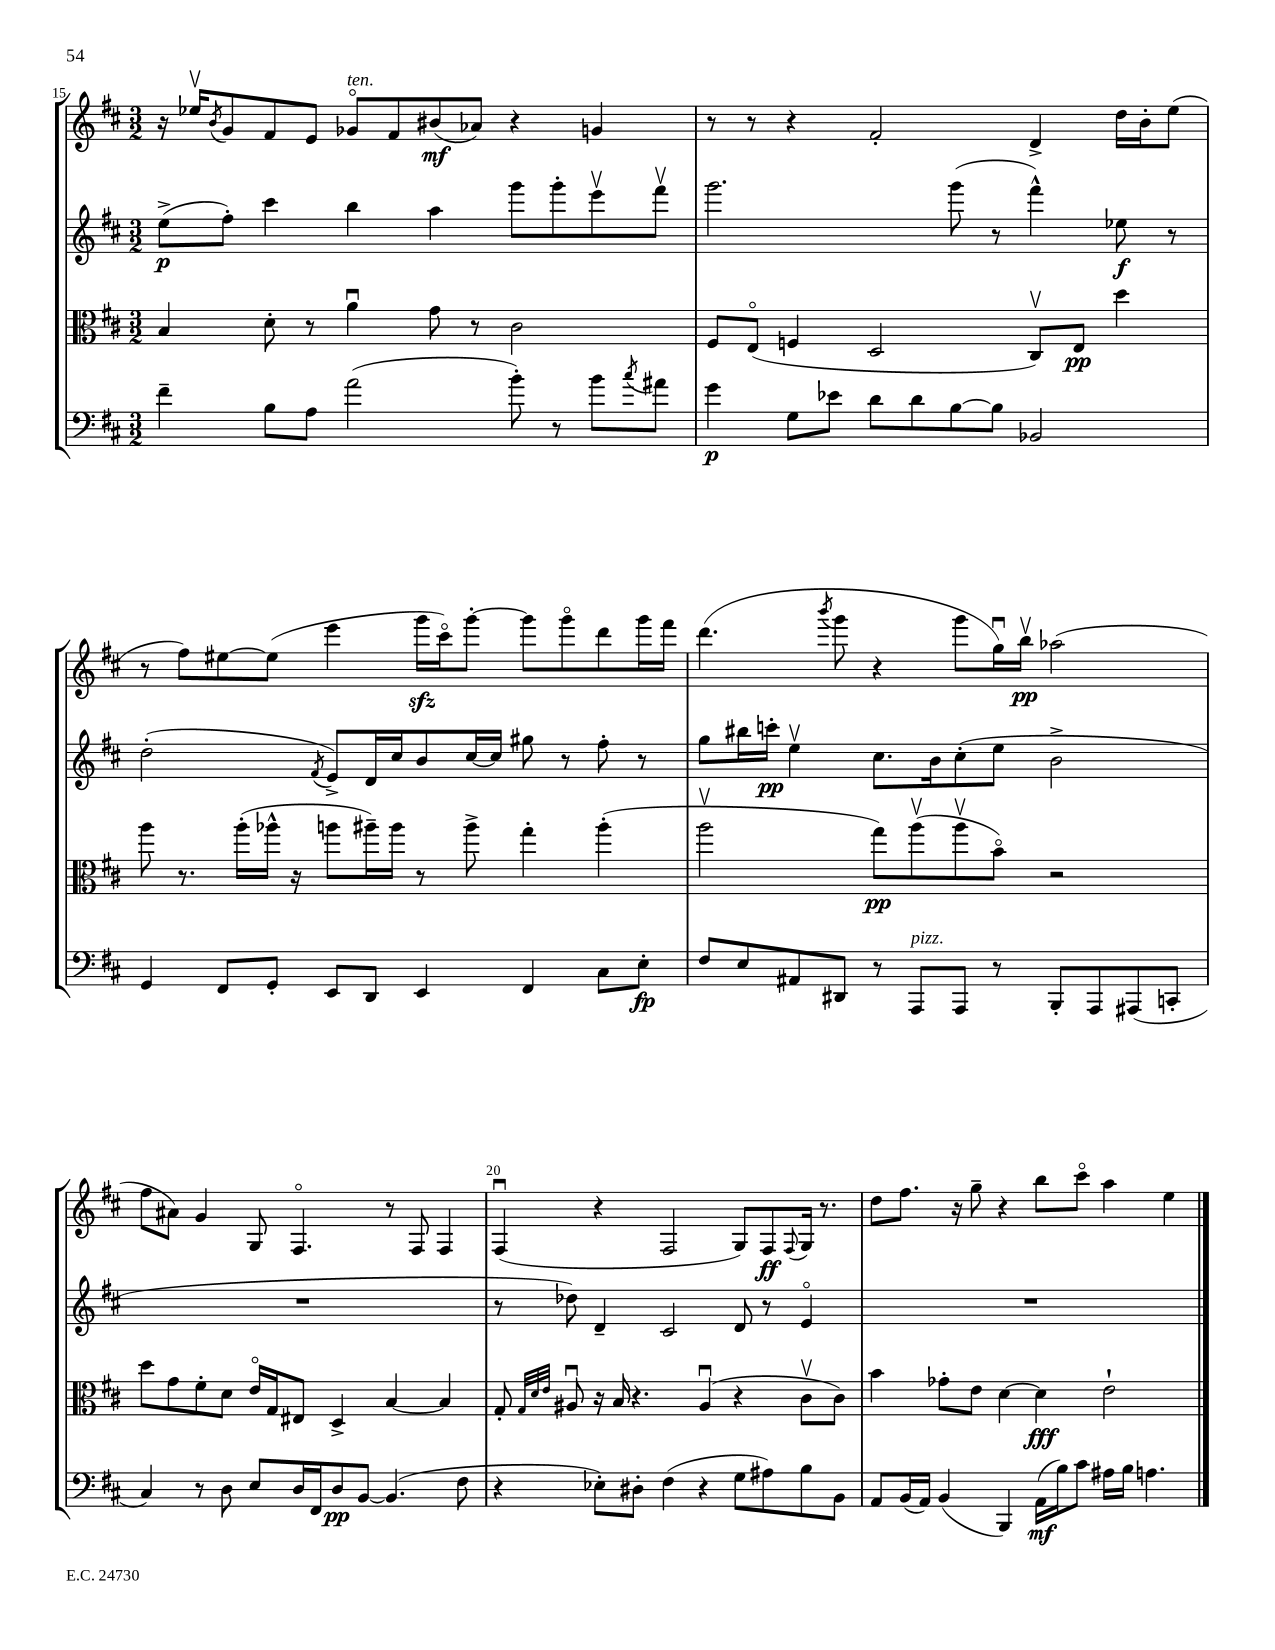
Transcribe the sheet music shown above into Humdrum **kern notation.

**kern	**dynam	**kern	**dynam	**kern	**dynam	**kern	**dynam
*part4	*part4	*part3	*part3	*part2	*part2	*part1	*part1
*staff4	*staff4	*staff3	*staff3	*staff2	*staff2	*staff1	*staff1
*clefF4	*	*clefC3	*	*clefG2	*	*clefG2	*
*k[f#c#]	*	*k[f#c#]	*	*k[f#c#]	*	*k[f#c#]	*
*M3/2	*	*M3/2	*	*M3/2	*	*M3/2	*
=15	=15	=15	=15	=15	=15	=15	=15
4f#~\	.	4B/	.	(8ee^\L	p	16r	.
.	.	.	.	.	.	16ee-Xv/KL	.
.	.	.	.	.	.	8qb/	.
.	.	.	.	8ff#'\J)	.	8g/	.
8B\L	.	8d'\	.	4ccc#\	.	8f#/	.
8A\J	.	8r	.	.	.	8e/J	.
!	!	!	!	!	!	!LO:TX:a:i:t=ten.	!
(2a\	.	4au\	.	4bb\	.	8g-X/L	.
.	.	.	.	.	.	8f#/	.
.	.	8g\	.	4aa\	.	(8b#X/	mf
.	.	8r	.	.	.	8a-X/J)	.
8b'\)	.	2c#\	.	8ggg\L	.	4r	.
8r	.	.	.	8ggg'\	.	.	.
8b\L	.	.	.	8eeev\	.	4gn/	.
8qcc#/	.	.	.	.	.	.	.
8a#X\J	.	.	.	8fff#v\J	.	.	.
=16	=16	=16	=16	=16	=16	=16	=16
4g\	p	8F#/L	.	2.ggg\	.	8r	.
.	.	(8E/J	.	.	.	8r	.
8G\L	.	4Fn/	.	.	.	4r	.
8e-X\J	.	.	.	.	.	.	.
8d\L	.	2D/	.	.	.	2f#'/	.
8d\	.	.	.	.	.	.	.
[8B\	.	.	.	(8ggg\	.	.	.
8B\J]	.	.	.	8r	.	.	.
2BB-X/	.	8C#v/L)	.	4fff#^^\)	.	4d^/	.
.	.	8E/J	pp	.	.	.	.
.	.	4dd\	.	8ee-X\	f	16dd\LL	.
.	.	.	.	.	.	16b'\J	.
.	.	.	.	8r	.	(8ee\J	.
!!LO:LB:g=z
=17	=17	=17	=17	=17	=17	=17	=17
4GG/	.	8aa\	.	(2dd'\	.	8r	.
.	.	8.r	.	.	.	8ff#\L)	.
8FF#/L	.	.	.	.	.	[8ee#X\	.
.	.	(16aa'\LL	.	.	.	.	.
8GG'/J	.	16aa-X^^\JJ	.	.	.	(8ee#\J]	.
.	.	16r	.	.	.	.	.
.	.	.	.	8qf#/	.	.	.
8EE/L	.	8aan\L	.	8e^/L)	.	4eee\	.
8DD/J	.	16aa#X~\L)	.	16d/L	.	.	.
.	.	16aa#\JJ	.	16cc#/J	.	.	.
4EE/	.	8r	.	8b/	.	16gggzz\LL	.
.	.	.	.	.	.	16ccc#\J)	.
.	.	8aa#^\	.	[16cc#/L	.	[8ggg'\J	.
.	.	.	.	16cc#/JJ]	.	.	.
4FF#/	.	4gg'\	.	8gg#X\	.	8ggg\L]	.
.	.	.	.	8r	.	8ggg\	.
8C#\L	.	(4aa#'\	.	8ff#'\	.	8ddd\	.
8E'\J	fp	.	.	8r	.	16ggg\L	.
.	.	.	.	.	.	16fff#\JJ	.
=18	=18	=18	=18	=18	=18	=18	=18
8F#/L	.	2aav\	.	8gg\L	.	(4.ddd\	.
8E/	.	.	.	16bb#X\L	.	.	.
.	.	.	.	16cccn'\JJ	pp	.	.
8AA#X/	.	.	.	4eev\	.	.	.
.	.	.	.	.	.	8qbbb/	.
8DD#X/J	.	.	.	.	.	8ggg\	.
8r	.	8gg\L)	pp	8.cc#\L	.	4r	.
!LO:TX:a:i:t=pizz.	!	!	!	!	!	!	!
8AAA/L	.	(8aav\	.	.	.	.	.
.	.	.	.	16b\k	.	.	.
8AAA/J	.	8aav\	.	(8cc#'\	.	8ggg\L	.
8r	.	8b\J)	.	8ee\J	.	16ggu\L)	.
.	.	.	.	.	.	16bbv\JJ	pp
8BBB'/L	.	2r	.	2b^\	.	(2aa-X\	.
8AAA/	.	.	.	.	.	.	.
(8AAA#X/	.	.	.	.	.	.	.
8CCn'/J	.	.	.	.	.	.	.
!!LO:LB:g=z
=19	=19	=19	=19	=19	=19	=19	=19
4C#/)	.	8dd\L	.	1.r	.	8ff#\L	.
.	.	8g\	.	.	.	8a#X\J)	.
8r	.	8f#'\	.	.	.	4g/	.
8D\	.	8d\J	.	.	.	.	.
8E/L	.	16e/LL	.	.	.	8G/	.
.	.	16G/J	.	.	.	.	.
16D/L	.	8E#X/J	.	.	.	4.F#/	.
16FF#/J	.	.	.	.	.	.	.
8D/	pp	4D^/	.	.	.	.	.
[8BB/J	.	.	.	.	.	.	.
(4.BB/]	.	[4B/	.	.	.	8r	.
.	.	.	.	.	.	8F#/	.
.	.	4B/]	.	.	.	4F#/	.
8F#\	.	.	.	.	.	.	.
=20	=20	=20	=20	=20	=20	=20	=20
4r	.	8G'/	.	8r	.	(4F#u/	.
.	.	32qqG/LLL	.	.	.	.	.
.	.	32qqd/	.	.	.	.	.
.	.	32qqe/JJJ	.	.	.	.	.
.	.	8A#Xu/	.	8dd-X\)	.	.	.
8E-X'\L)	.	16r	.	4d~/	.	4r	.
.	.	16B/	.	.	.	.	.
8D#X'\J	.	4.r	.	.	.	.	.
(4F#\	.	.	.	2c#/	.	2F#/	.
4r	.	(4A#u/	.	.	.	.	.
8G\L	.	4r	.	8d/	.	8G/L)	.
8A#X\)	.	.	.	8r	.	8F#/	ff
.	.	.	.	.	.	8qqF#/	.
8B\	.	8c#v\L	.	4e/	.	16G/Jk	.
.	.	.	.	.	.	8.r	.
8BB\J	.	8c#\J)	.	.	.	.	.
=21	=21	=21	=21	=21	=21	=21	=21
8AA/L	.	4b\	.	1.r	.	8dd\L	.
(16BB/L	.	.	.	.	.	8.ff#\J	.
16AA/JJ)	.	.	.	.	.	.	.
(4BB/	.	8g-X'\L	.	.	.	.	.
.	.	.	.	.	.	16r	.
.	.	8e\J	.	.	.	8gg~\	.
4BBB/)	.	[4d\	.	.	.	4r	.
(16AA\LL	mf	4d\]	fff	.	.	8bb\L	.
16B\J)	.	.	.	.	.	.	.
8c#\J	.	.	.	.	.	8ccc#\J	.
16A#X\LL	.	2e`\	.	.	.	4aa\	.
16B\JJ	.	.	.	.	.	.	.
4.An\	.	.	.	.	.	.	.
.	.	.	.	.	.	4ee\	.
==	==	==	==	==	==	==	==
*-	*-	*-	*-	*-	*-	*-	*-
